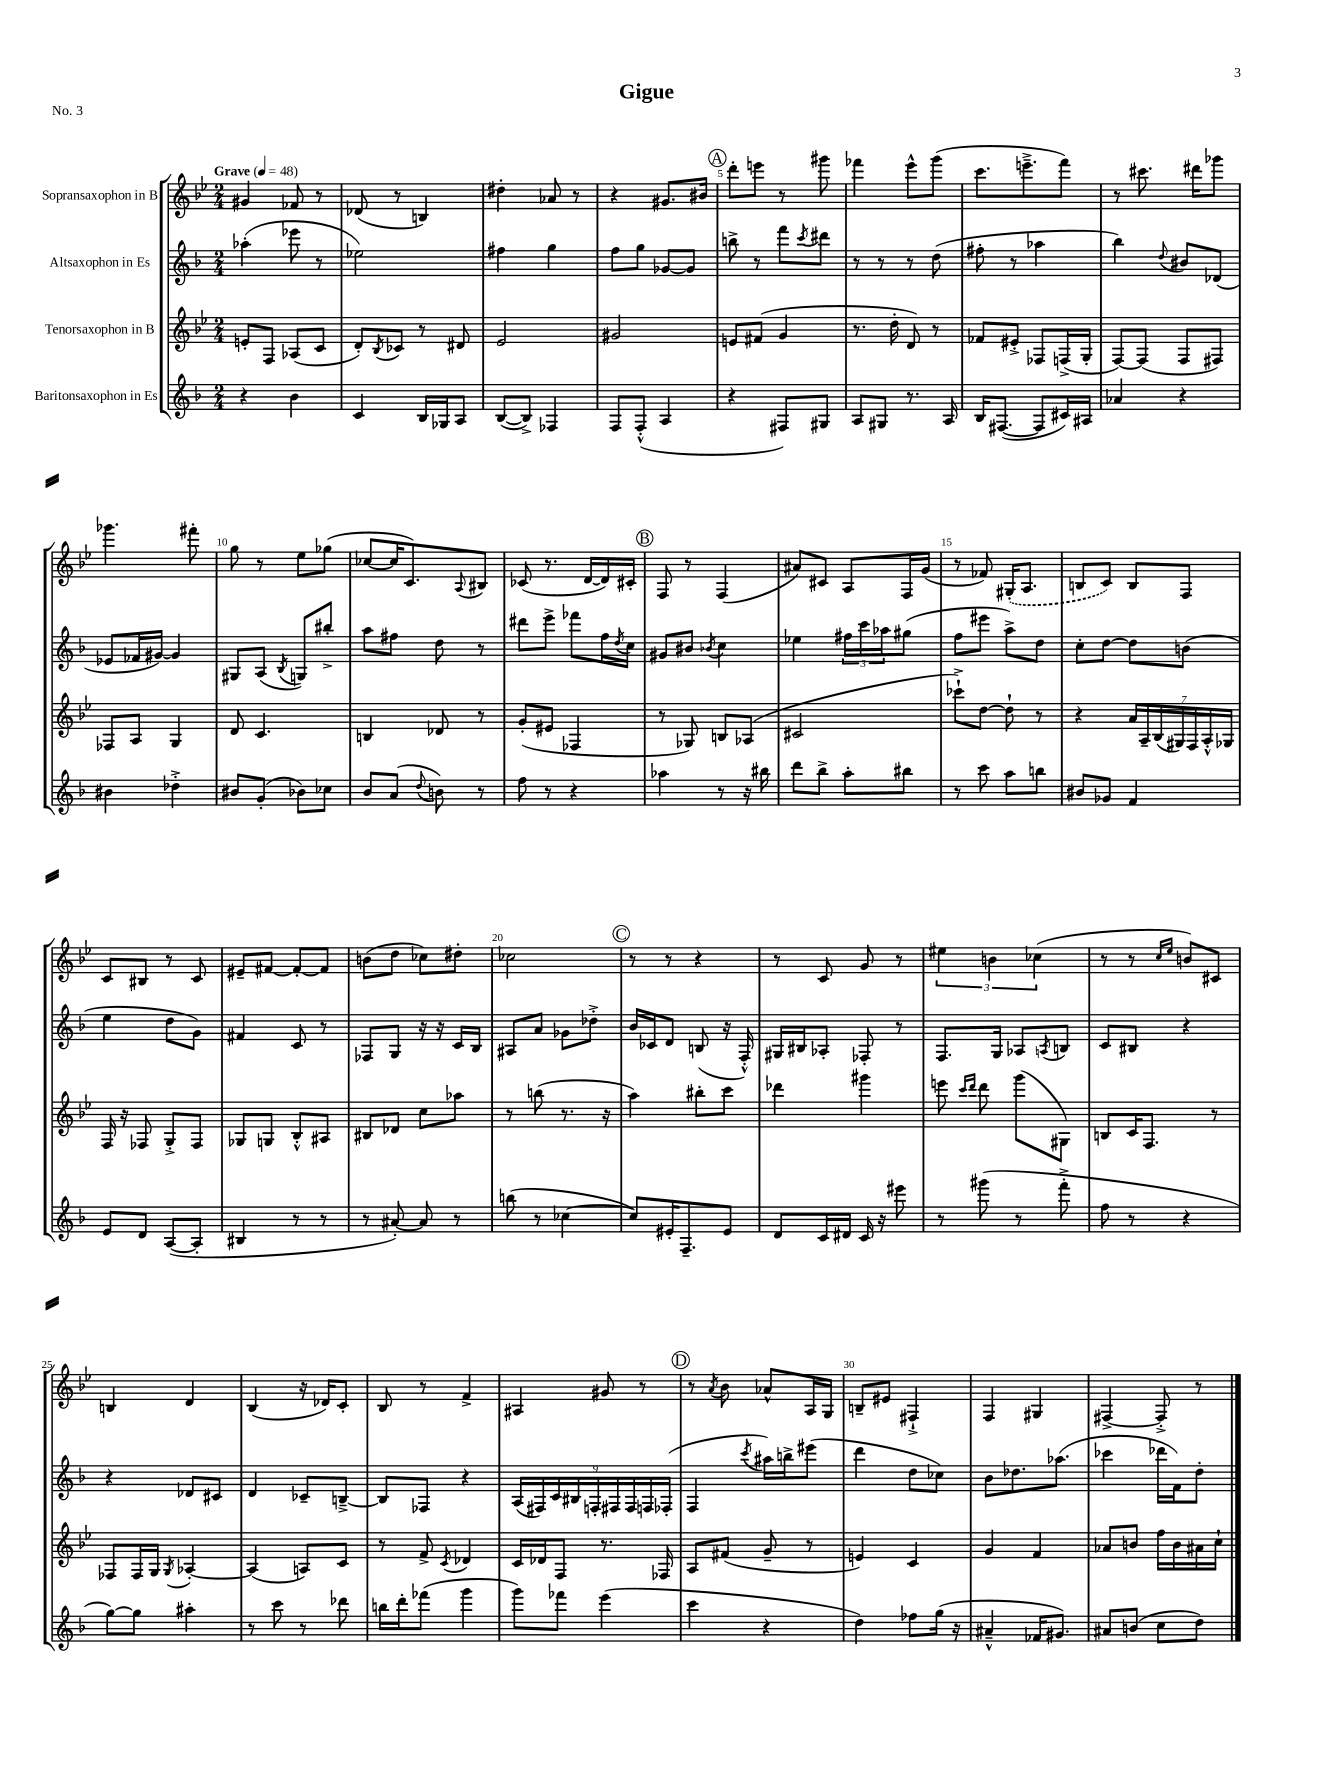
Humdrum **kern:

**kern	**kern	**kern	**kern
*part4	*part3	*part2	*part1
*staff4	*staff3	*staff2	*staff1
*I"Baritonsaxophon in Es	*I"Tenorsaxophon in B	*I"Altsaxophon in Es	*I"Sopransaxophon in B
*clefG2	*clefG2	*clefG2	*clefG2
*k[b-]	*k[b-e-]	*k[b-]	*k[b-e-]
*M2/4	*M2/4	*M2/4	*M2/4
*MM48	*MM48	*MM48	*MM48
=1	=1	=1	=1
!	!	!	!LO:TX:a:B:t=Grave
4r	8en'/L	(4aa-X'\	4g#X/
.	8F/J	.	.
4b-\	(8A-X/L	8eee-X\	8f-X/
.	8c/J	8r	8r
=2	=2	=2	=2
4c/	8d'/L)	2ee-X\)	(8d-X/
.	8qB-/	.	.
.	8c-X/J	.	8r
16B-/LL	8r	.	4Bn/)
16G-X/J	.	.	.
8A/J	8d#X/	.	.
=3	=3	=3	=3
([8B-/L	2e-/	4ff#X\	4dd#X'\
8B-^/J])	.	.	.
4F-X/	.	4gg\	8a-X/
.	.	.	8r
=4	=4	=4	=4
8F/L	2g#X/	8ff\L	4r
(8F'^^/J	.	8gg\J	.
4A/	.	[8g-X/L	8.g#X/L
.	.	8g-/J]	.
.	.	.	16b#X/Jk
!!LO:REH:place=s1:t=A
=5	=5	=5	=5
4r	8en/L	8bbn^\	8ddd'\L
.	(8f#X/J	8r	8eeen\J
8F#X/L)	4g/	8fff\L	8r
.	.	8qccc/	.
8G#X/J	.	8ddd#X\J	8ggg#X\
=6	=6	=6	=6
8A/L	8.r	8r	4fff-X\
8G#X/J	.	8r	.
.	16dd'\	.	.
8.r	8d/)	8r	8eee-^^\L
.	8r	(8dd\	(8ggg\J
16A/	.	.	.
=7	=7	=7	=7
16B-/KL	8f-X/L	8ff#X'\	8.ccc\L
([8.F#X/J	.	.	.
.	8e#X'^/J	8r	.
.	.	.	8.eeen~^\
8F#/L]	8F-X/L	4aa-X\	.
16c#X/L)	(16Fn^/L	.	8fff\J)
16A#X/JJ	16G'/JJ	.	.
=8	=8	=8	=8
4a-X/	[8F/L)	4bb-\)	8r
.	(8F/J]	.	8.ccc#X\
.	.	8qqdd/	.
4r	8F/L	8b#X/L	.
.	.	.	16ddd#X\KL
.	8F#X/J)	(8d-X/J	8ggg-X\J
!!LO:LB:g=z
=9	=9	=9	=9
4b#X\	8F-X/L	8e-X/L	4.ggg-X\
.	8A/J	16f-X/L	.
.	.	[16g#X/JJ)	.
4dd-X'^\	4G/	4g#/]	.
.	.	.	8fff#X'\
=10	=10	=10	=10
8b#X/L	8d/	8G#X/L	8gg\
(8g'/J	4.c/	(8A/J	8r
.	.	8qB-/	.
8b-X\L)	.	8Gn/L)	8ee-\L
8cc-X\J	.	8bb#X'^/J	(8gg-X\J
=11	=11	=11	=11
8b-/L	4Bn/	8aa\L	[8cc-X/L
(8a/J	.	8ff#X\J	16cc-/K]
.	.	.	8.c/)
8qqdd/	.	.	.
8bn\)	8d-X/	8dd\	.
.	.	.	8qqA/
8r	8r	8r	8B#X/J
=12	=12	=12	=12
8ff\	(8g'/L	8ddd#X\L	(8c-X/
8r	8e#X/J	8eee^\J	8.r
4r	4F-X/	8fff-X\L	.
.	.	.	[16d/LL
.	.	16ff\L	16d/])
.	.	8qdd/	.
.	.	16cc\JJ	16c#X'/JJ
!!LO:REH:place=s1:t=B
=13	=13	=13	=13
4aa-X\	8r	8g#X/L	8F/
.	8G-X/)	8b#X/J	8r
.	.	8qb-X/	.
8r	8Bn/L	4cc\	(4F/
16r	(8A-X/J	.	.
16bb#X\	.	.	.
=14	=14	=14	=14
8ddd\L	2c#X/	4ee-X\	8a#X/L)
8bb-^\J	.	.	8c#X/J
8aa'\L	.	24ff#X\LL	8A/L
.	.	24ccc\	.
.	.	24aa-X\J	.
8bb#X\J	.	(8gg#X\J	16F/L
.	.	.	(16g/JJ
=15	=15	=15	=15
8r	8ccc-X`^\L)	8ff\L	8r
8ccc\	[8dd\J	8eee#X\J	8f-X/)
8aa\L	8dd`\]	8aa^\L)	(16G#X'/KL
.	.	.	8.A/J
8bbn\J	8r	8dd\J	.
=16	=16	=16	=16
8b#X/L	4r	8cc'\L	8Bn/L
8g-X/J	.	[8dd\J	8c/J)
4f/	28a/LL	8dd\L]	8B/L
.	28A~/	.	.
.	(28B-/	.	.
.	28G#X/)	.	.
.	.	(8bn\J	8F/J
.	28F/	.	.
.	28A'^^/	.	.
.	28G-X/JJ	.	.
!!LO:LB:g=z
=17	=17	=17	=17
8e/L	16F/	4ee\	8c/L
.	16r	.	.
8d/J	8F-X/	.	8B#X/J
([8A/L	8G'^/L	8dd\L	8r
8A'/J]	8F-/J	8g\J)	8c/
=18	=18	=18	=18
4B#X/	8G-X/L	4f#X/	8e#X~/L
.	8Gn/J	.	[8f#X/J
8r	8B-'^^/L	8c/	8f#'/L_
8r	8A#X/J	8r	8f#/J]
=19	=19	=19	=19
8r	8B#X/L	8F-X/L	(8bn\L
[8a#X'/)	8d-X/J	8G/J	8dd\J
8a#/]	8cc\L	16r	8cc-X\L)
.	.	16r	.
8r	8aa-X\J	16c/LL	8dd#X'\J
.	.	16B-/JJ	.
=20	=20	=20	=20
(8bbn\	8r	8A#X/L	2cc-X\
8r	(8bbn\	8a/J	.
[4cc-X\	8.r	8g-X\L	.
.	.	8dd-X'^\J	.
.	16r	.	.
!!LO:REH:place=s1:t=C
=21	=21	=21	=21
8cc-/L])	4aa\)	16b-/LL	8r
.	.	16c-X/J	.
16e#X'/K	.	8d/J	8r
8.F~/	.	.	.
.	8bb#X'\L	(8Bn/	4r
8e#/J	8ccc\J	16r	.
.	.	16F'^^/)	.
=22	=22	=22	=22
8d/L	4ddd-X\	16G#X/LL	8r
.	.	16B#X/J	.
16c/L	.	8A-X'/J	8c/
16d#X/JJ	.	.	.
16c/	4ggg#X\	8F-X'/	8g/
16r	.	.	.
8eee#X\	.	8r	8r
=23	=23	=23	=23
8r	8eeen\	8.F/L	6ee#X\
.	16qqccc/LL	.	.
.	16qqddd/JJ	.	.
(8ggg#X\	8ddd\	.	.
.	.	.	6bn\
.	.	16G/Jk	.
8r	(8ggg\L	8A-X/L	.
.	.	.	(6cc-X\
.	.	8qAn/	.
8fff'^\	8G#X\J)	8Bn/J	.
=24	=24	=24	=24
8ff\	8Bn/L	8c/L	8r
8r	16c/K	8B#X/J	8r
.	8.F/J	.	.
.	.	.	16qqcc/LL
.	.	.	16qqee-/JJ
4r	.	4r	8bn/L)
.	8r	.	8c#X/J
!!LO:LB:g=z
=25	=25	=25	=25
[8gg\L)	8F-X/L	4r	4Bn/
8gg\J]	16F-/L	.	.
.	16G/JJ	.	.
.	8qG/	.	.
4aa#X'\	[4A-X'/	8d-X/L	4d/
.	.	8c#X/J	.
=26	=26	=26	=26
8r	(4A-/]	4d/	(4B-/
8ccc\	.	.	.
8r	8An/L)	8c-X~/L	16r
.	.	.	16d-X/KL)
8ddd-X\	8c/J	[8Bn~^/J	8c'/J
=27	=27	=27	=27
16bbn\LL	8r	8B/L]	8B-/
16ddd'\J	.	.	.
(8fff-X\J	8f^/	8F-X/J	8r
.	8qc/	.	.
4ggg\	4d-X/	4r	4f^/
=28	=28	=28	=28
8ggg\L)	16c/LL	(18A/LL	4A#X/
.	.	18F#X/)	.
.	16d-X/J	.	.
.	.	18c/	.
8fff-X\J	8F/J	.	.
.	.	18B#X/	.
.	.	18Fn'/	.
(4eee\	8.r	.	8g#X/
.	.	18F#X/	.
.	.	18F#/	.
.	.	.	8r
.	.	18Fn/	.
.	16F-X/	.	.
.	.	(18F-X'/JJ	.
!!LO:REH:place=s1:t=D
=29	=29	=29	=29
4ccc\	8A/L	4F/	8r
.	.	.	8qa/
.	(8f#X/J	.	8b-\
.	.	8qccc/	.
4r	8g~/	16aa#X\LL)	8a-X^^/L
.	.	16bbn^\J	.
.	8r	(8eee#X\J	16A/L
.	.	.	16G/JJ
=30	=30	=30	=30
4dd\)	4en/)	4ddd\	8Bn~/L
.	.	.	8e#X/J
8ff-X\L	4c/	8dd\L	4F#X`^/
(16gg\Jk	.	8cc-X\J)	.
16r	.	.	.
=31	=31	=31	=31
4a#X~^^/	4g/	8b-\L	4F/
.	.	8.dd-X\	.
16f-X/KL	4f/	.	4G#X/
8.g#X/J)	.	(8.aa-X\J	.
=32	=32	=32	=32
8a#X/L	8a-X/L	4ccc-X\	[4F#X^/
(8bn/J	8bn/J	.	.
8cc\L	16ff\LL	16ddd-X\LL	8F#'^/]
.	16b\	16f\J)	.
8dd\J)	16a#X\	8dd'\J	8r
.	16cc`\JJ	.	.
==	==	==	==
*-	*-	*-	*-
